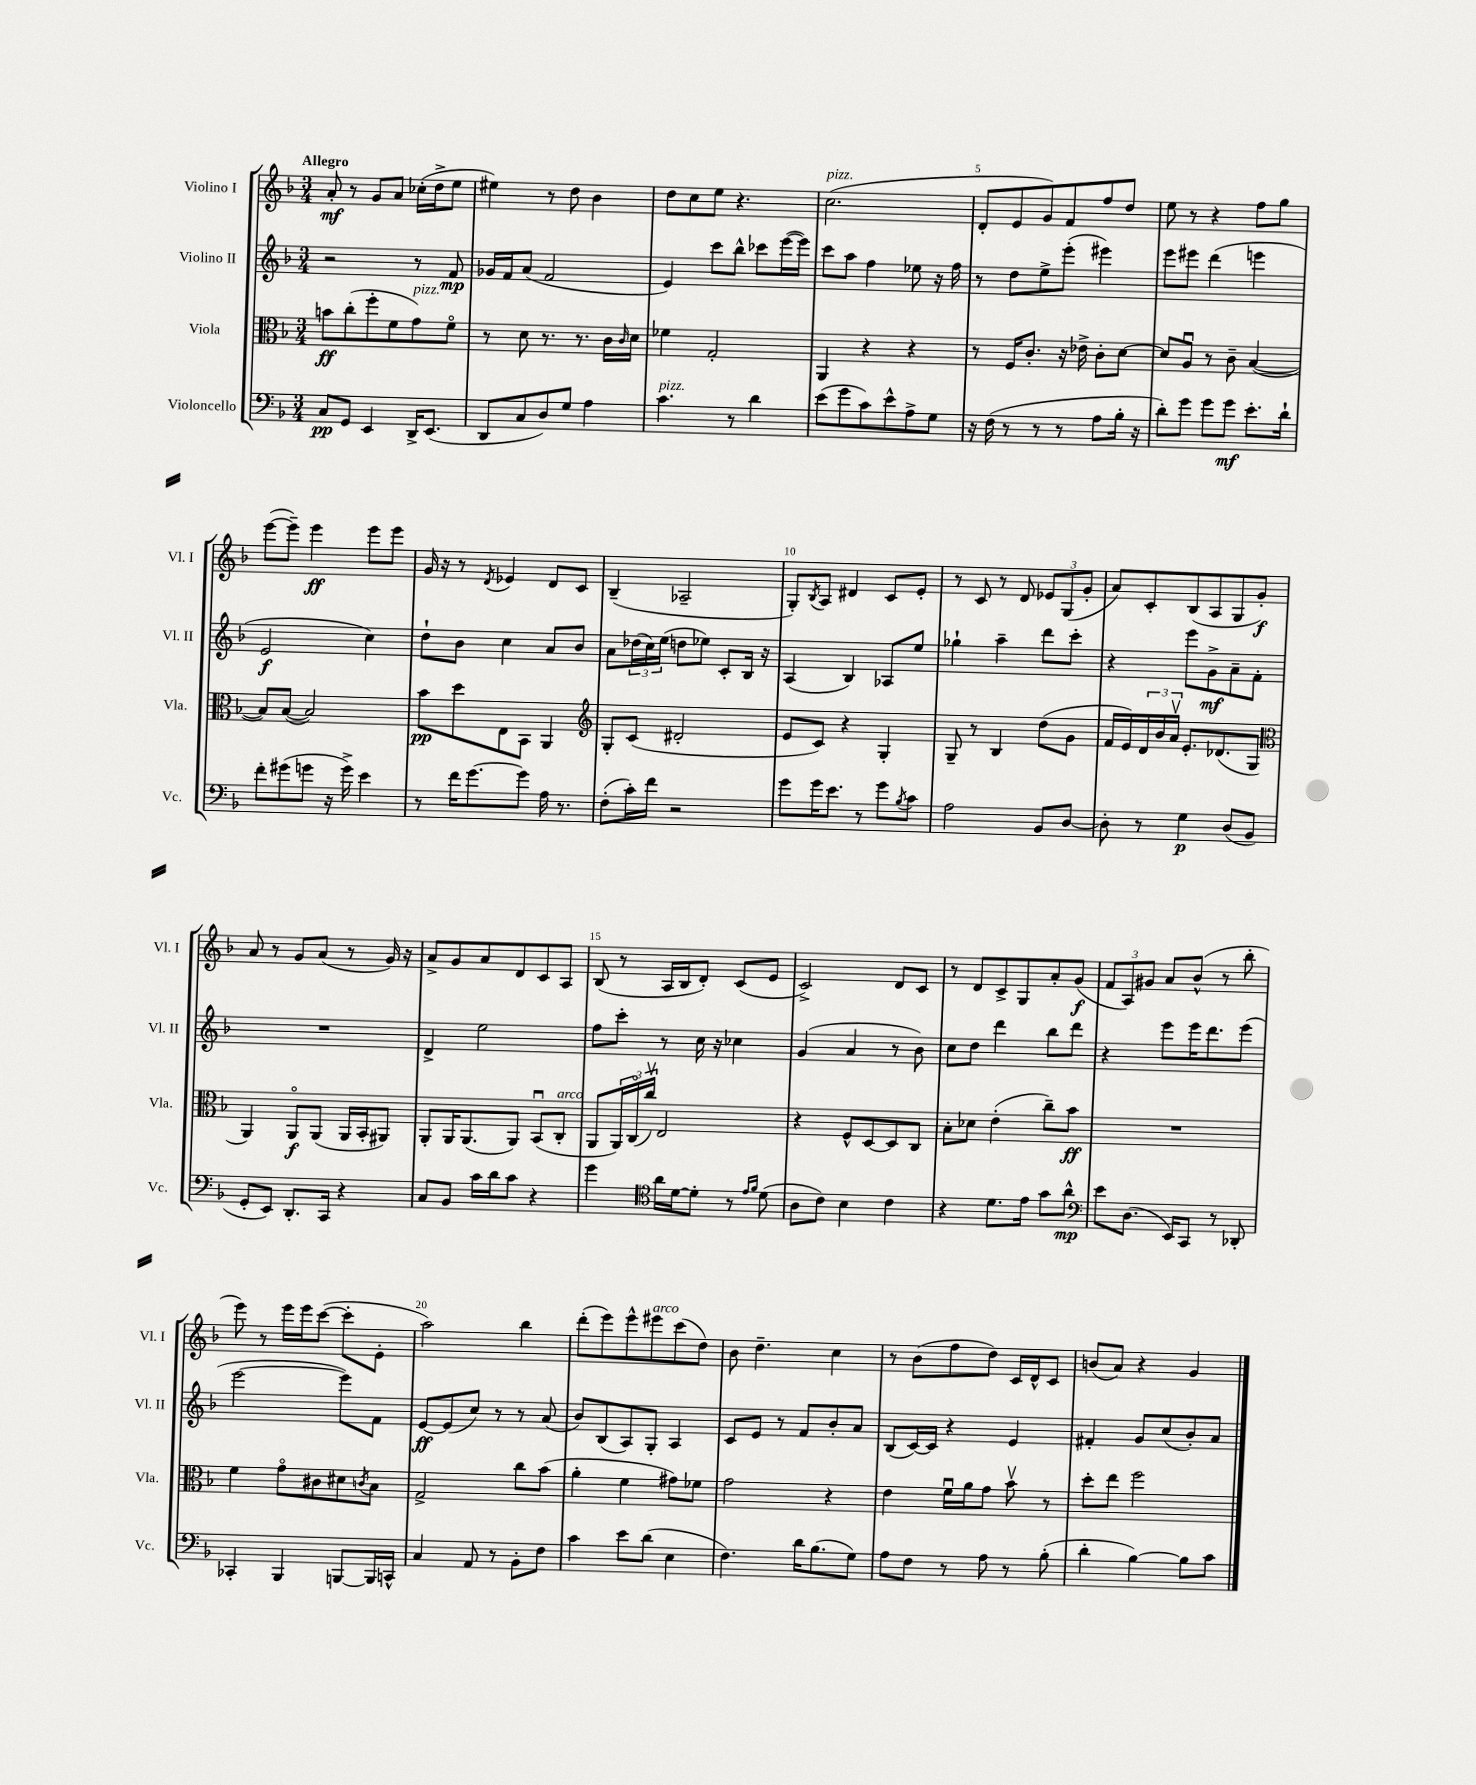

**kern	**kern	**kern	**kern
*staff4	*staff3	*staff2	*staff1
*clefF4	*clefC3	*clefG2	*clefG2
*k[b-]	*k[b-]	*k[b-]	*k[b-]
*M3/4	*M3/4	*M3/4	*M3/4
8C	8b	2r	8a'
8GG	(8cc'	.	8r
4EE	8ff'	.	8g
.	8f	.	8a
16DD^	8g)	8r	(16cc-'
(8.EE	.	.	16dd^
.	8fo	8f	8ee
=	=	=	=
8DD	8r	16g-	4ee#)
.	.	16f	.
8C	8d	(8a	.
8D)	8.r	2f	8r
8G	.	.	8dd
.	8.r	.	.
4A	.	.	4b-
.	16c	.	.
.	16qqc	.	.
.	16d	.	.
=	=	=	=
4.c	4f-	4e)	8dd
.	.	.	8cc
.	2G'	8ccc	8ee
8r	.	8bb-^^	4.r
4d	.	8ccc-	.
.	.	([16eee	.
.	.	16eee])	.
=	=	=	=
(8e	4AA	8ccc	(2.cc
8g	.	8aa	.
8c)	4r	4ff	.
8e^^	.	.	.
8A^	4r	8ee-	.
8G	.	16r	.
.	.	16ff	.
=	=	=	=
16r	8r	8r	8d'
(16F	.	.	.
8r	16F	8dd	8e
.	8.c'	.	.
8r	.	8ee^	8g)
8r	16r	(8eee'	8f
.	16e-^	.	.
8A	8c'	4eee#)	8ff
16B-'	[8d	.	8dd
16r	.	.	.
=	=	=	=
8d')	8d]	8eee	8ee
8g	8Au	8eee#	8r
8g	8r	(4ddd	4r
8g	8c~	.	.
8.e'	([4B-	4eee	8ff
.	.	.	8gg
16d`	.	.	.
=	=	=	=
8f'	8B-])	2e	([8eee
(8g#	([8B-	.	8eee~])
8g	2B-])	.	4eee
16r	.	.	.
16g^)	.	.	.
4e	.	4cc)	8eee
.	.	.	8eee
=	=	=	=
8r	8b-	8dd`	16g
.	.	.	16r
16f	8dd	8b-	8r
[8.g	.	.	.
.	.	.	8qd
.	8E	4cc	4e-
8g]	8BB-	.	.
16A	4AA	8a	8d
8.r	.	.	.
.	.	8b-	8c
=	=	=	=
*	*clefG2	*	*
(8F'	8G'	8a	(4B-~
16c')	(8c	(24dd-	.
.	.	24cc)	.
16f	.	.	.
.	.	(24ee	.
2r	2d#'	8dd	2A-~
.	.	8ee-)	.
.	.	8c'	.
.	.	16B-	.
.	.	16r	.
=	=	=	=
8g	8e	(4A	8G')
.	.	.	8qB-
16g	8c)	.	8A
8.e	.	.	.
.	4r	4B-)	4d#
8r	.	.	.
8g	4G'	8A-	8c
8qB-	.	.	.
8c	.	8ee	8e'
=	=	=	=
2A	8G~	4gg-`	8r
.	8r	.	8c
.	4B-	4aa~	8r
.	.	.	8d
8BB-	(8dd	8ddd	12e-
.	.	.	(12G
[8D	8g	8ccc'	.
.	.	.	12g'
=	=	=	=
8D']	16f	4r	8a)
.	16e)	.	.
8r	24d	.	8c'
.	24b-	.	.
.	24av	.	.
4G	8.e'	8eee	(8B-
.	.	8g^	8A
.	(8.d-	.	.
(8D	.	8a~	8G
8BB-	8G	8f'	8g')
=	=	=	=
*	*clefC3	*	*
8GG'	4AA)	2.r	8a
8EE)	.	.	8r
8.DD'	8AAo	.	8g
.	(8AA	.	(8a
16CC	.	.	.
4r	16AA	.	8r
.	16BB-'	.	.
.	8AA#)	.	16g)
.	.	.	16r
=	=	=	=
8C	8AA'	4d^	8a^
8BB-	16AA	.	8g
.	(8.AA	.	.
16c	.	2ee	8a
16d	.	.	.
8c	8AA)	.	8d
4r	(8BB-u	.	8c
.	8C'	.	8A
=	=	=	=
4g	8AA	8ff	(8B-
.	24AA)	8ccc'	8r
.	(24Co	.	.
.	24ccv)	.	.
*clefC4	*	*	*
16a	2E	8r	16A
[16d	.	.	16B-
8d']	.	16cc	8d')
.	.	16r	.
8r	.	4cc-	(8c
16qqe	.	.	.
16qqf	.	.	.
(8d	.	.	8e
=	=	=	=
8A	4r	(4g	2c^)
8c)	.	.	.
4B-	8F^^	4a	.
.	[8D	.	.
4c	8D]	8r	8d
.	8C	8b-)	8c
=	=	=	=
4r	8B-'	8cc	8r
.	8d-	8dd	8d
8.d	(4e'	4ddd	8c^
.	.	.	8G
16e	.	.	.
8g	8cc~)	8bb-	8a'
8a^^	8b-	8ddd	(8g
=	=	=	=
*clefF4	*	*	*
8e	2.r	4r	12f
.	.	.	12A)
(8.D	.	.	.
.	.	.	12g#
.	.	8eee	8a
16EE)	.	.	.
8CC	.	16eee	(8b-^^
.	.	8.ddd	.
8r	.	.	8r
8DD-'	.	(8eee	8bb-'
=	=	=	=
4CC-'	4f	[2eee	8eee)
.	.	.	8r
4BBB-	8go	.	16eee
.	.	.	16eee
.	8c#	.	([8ccc
[8BBB	8d#	8eee])	8ccc']
.	8qc	.	.
16BBB]	8B-	8f	8e'
16CC^^	.	.	.
=	=	=	=
4C	2G^	[8e	2aa)
.	.	(8e]	.
8AA	.	8cc)	.
8r	.	8r	.
8BB-'	8cc	8r	4bb-
8F	(8b-	(8a	.
=	=	=	=
4c	4a'	8b-)	(8ddd'
.	.	(8B-	8eee)
8e	4f	8A)	8eee^^
(8d	.	8G'	8eee#
4E	8g#)	4A	(8ccc
.	8f-	.	8dd)
=	=	=	=
4.F)	2g	8c	8b-
.	.	8e	4.dd~
.	.	8r	.
16d	.	8f	.
(8.B-	.	.	.
.	4r	8b-'	4cc
8G)	.	8a	.
=	=	=	=
8A	4e	(8B-	8r
8F	.	[16c)	(8b-
.	.	16c]	.
8r	16fu	4r	8ff
.	16a	.	.
8A	8g	.	8dd)
8r	8b-v	4e	16c
.	.	.	16d^^
(8B-'	8r	.	8c
=	=	=	=
4d'	8dd'	4f#'	(8b
.	8ee	.	8a)
[4B-)	2ff	8g	4r
.	.	(8cc	.
8B-]	.	8b-')	4g
8c	.	8a	.
==	==	==	==
*-	*-	*-	*-
